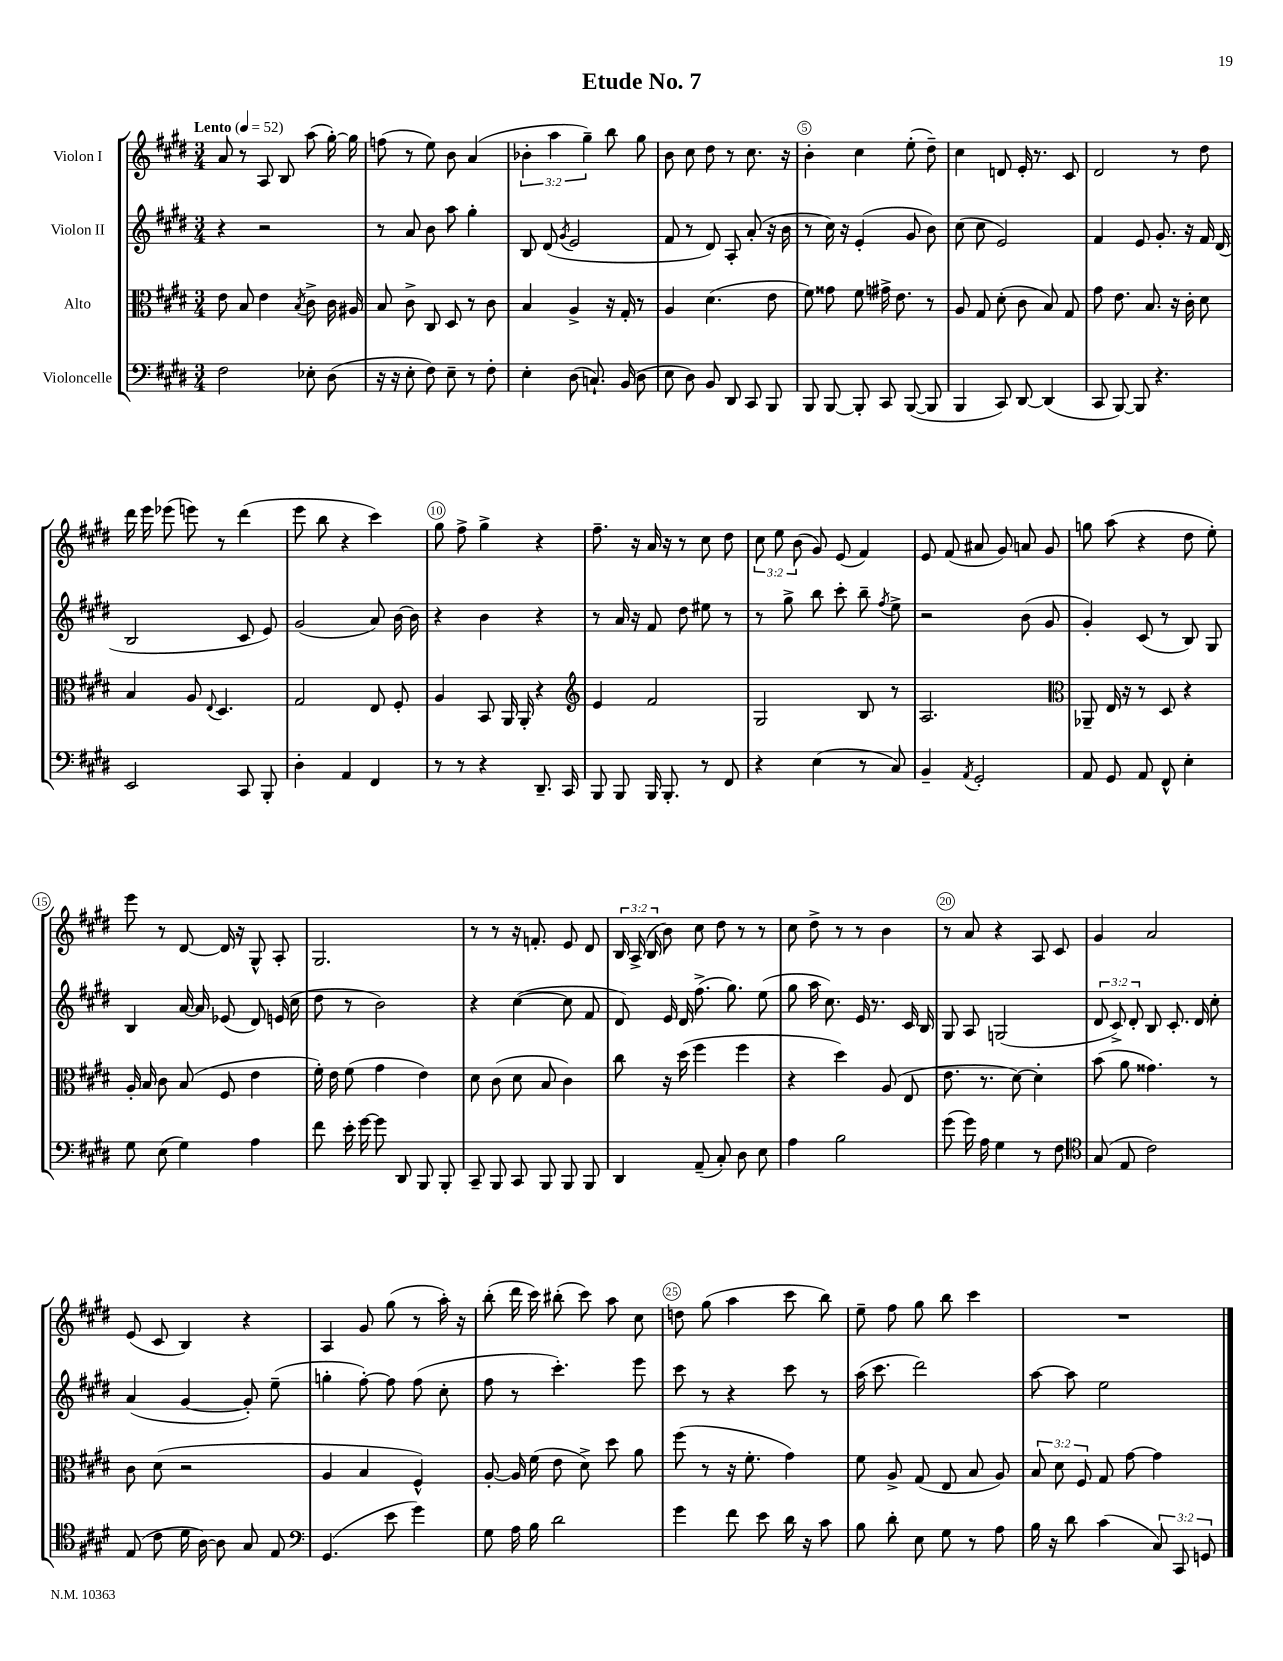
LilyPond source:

\header { title = "Etude No. 7" }
<<
\new StaffGroup <<
\new Staff = "s0" \with { instrumentName = "Violon I" } {
    \clef treble \key e \major \numericTimeSignature \time 3/4 \override Staff.TupletNumber.text = #tuplet-number::calc-fraction-text \tempo "Lento" 4 = 52
    \autoBeamOff a'8 r8 a8 b8 a''8( gis''16~-.) gis''16 |
    f''8( r8 e''8) b'8 a'4( |
    \tuplet 3/2 { bes'4-. a''4 gis''4--) } b''8 gis''8 |
    b'8 cis''8 dis''8 r8 cis''8. r16 |
    b'4-. cis''4 e''8-.( dis''8--) |
    cis''4 d'8 e'16-. r8. cis'8 |
    dis'2 r8 dis''8 |
    dis'''16 e'''16 ees'''8( e'''8) r8 dis'''4( |
    e'''8 b''8 r4 cis'''4) |
    gis''8 fis''8-> gis''4-> r4 |
    fis''8.-- r16 a'16 r16 r8 cis''8 dis''8 |
    \tuplet 3/2 { cis''8 e''8 b'8( } gis'8) e'8( fis'4) |
    e'8 fis'8( ais'8 gis'8) a'8 gis'8 |
    g''8 a''8( r4 dis''8 e''8-.) |
    e'''8 r8 dis'8~ dis'16 r16 gis8-^ a8-. |
    gis2. |
    r8 r8 r16 f'8.-. e'8 dis'8 |
    \tuplet 3/2 { b16 a16->( b16 } b'8) cis''8 dis''8 r8 r8 |
    cis''8 dis''8-> r8 r8 b'4 |
    r8 a'8 r4 a8 cis'8 |
    gis'4 a'2 |
    e'8( cis'8 b4) r4 |
    a4 gis'8 gis''8( r8 a''16-.) r16 |
    b''8-.( dis'''16 cis'''16) bis''8-.( cis'''8) a''8 cis''8 |
    d''8 gis''8( a''4 cis'''8 b''8) |
    e''8-- fis''8 gis''8 b''8 cis'''4 |
    R2. \bar "|." |
}
\new Staff = "s1" \with { instrumentName = "Violon II" } {
    \clef treble \key e \major \numericTimeSignature \time 3/4 \override Staff.TupletNumber.text = #tuplet-number::calc-fraction-text
    \autoBeamOff r4 r2 |
    r8 a'8 b'8 a''8 gis''4-. |
    b8 dis'8( \acciaccatura { gis'8 } e'2 |
    fis'8 r8 dis'8) a8-. a'8-.( r16 b'16 |
    r8 cis''16) r16 e'4-.( gis'8 b'8) |
    cis''8( cis''8 e'2) |
    fis'4 e'8 gis'8.-. r16 fis'16 dis'16( |
    b2 cis'8 e'8) |
    gis'2( a'8) b'16~ b'16 |
    r4 b'4 r4 |
    r8 a'16 r16 fis'8 dis''8 eis''8 r8 |
    r8 gis''8-> b''8 cis'''8-. b''8-- \acciaccatura { fis''8 } e''8-> |
    r2 b'8( gis'8 |
    gis'4-.) cis'8( r8 b8) gis8 |
    b4 a'16~ a'16 ees'8( dis'8) e'16( cis''16 |
    dis''8 r8 b'2) |
    r4 cis''4~( cis''8 fis'8 |
    dis'8) e'16 dis'16 fis''8.->( gis''8.) e''8( |
    gis''8 a''16 cis''8.) e'16 r8. cis'16 b16 |
    gis8 a8 g2( |
    \tuplet 3/2 { dis'8 cis'8->) dis'8-. } b8 cis'8.-. dis'16 cis''8-. |
    a'4( gis'4~ gis'8-.) e''8--( |
    g''4-. fis''8~-.) fis''8 fis''8( cis''8-. |
    fis''8 r8 cis'''4.-.) e'''8 |
    cis'''8 r8 r4 cis'''8 r8 |
    a''16( cis'''8. dis'''2) |
    a''8~ a''8 e''2 \bar "|." |
}
\new Staff = "s2" \with { instrumentName = "Alto" } {
    \clef alto \key e \major \numericTimeSignature \time 3/4 \override Staff.TupletNumber.text = #tuplet-number::calc-fraction-text
    \autoBeamOff e'8 b8 e'4 \acciaccatura { b8 } cis'8-> cis'16 ais16 |
    b8 cis'8-> cis8 dis8 r8 cis'8 |
    b4 a4-> r16 gis16-. r8 |
    a4 dis'4.( e'8 |
    fis'8) gisis'8 fis'8 gis'16-> e'8. r8 |
    a8 gis8 dis'8-.( cis'8 b8) gis8 |
    gis'8 e'8. b8. r16 cis'16-. dis'8 |
    b4 a8 \appoggiatura { e8 } dis4. |
    gis2 e8 fis8-. |
    a4 b,8 a,16 a,16-. r4 |
    \clef treble e'4 fis'2 |
    gis2 b8 r8 |
    a2. |
    \clef alto aes,8-- e16 r16 r8 dis8 r4 |
    a16-. b16 cis'8 b8( fis8 e'4 |
    fis'16-.) e'16 fis'8( gis'4 e'4) |
    dis'8 cis'8( dis'8 b8 cis'4) |
    cis''8 r16 dis''16( fis''4 fis''4 |
    r4 dis''4) a8( e8 |
    e'8. r8. dis'8~) dis'4-. |
    b'8( a'8 gisis'4.) r8 |
    cis'8 dis'8( r2 |
    a4 b4 fis4-^) |
    a8~-. a16 fis'16( e'8 dis'8->) dis''8 a'8 |
    fis''8( r8 r16 fis'8.-. gis'4) |
    fis'8 a8-> gis8( e8 b8 a8) |
    \tuplet 3/2 { b8 dis'8 fis8 } gis8 gis'8~ gis'4 \bar "|." |
}
\new Staff = "s3" \with { instrumentName = "Violoncelle" } {
    \clef bass \key e \major \numericTimeSignature \time 3/4 \override Staff.TupletNumber.text = #tuplet-number::calc-fraction-text
    \autoBeamOff fis2 ees8-. dis8( |
    r16 r16 e8-. fis8) e8-- r8 fis8-. |
    e4-. dis8( c8.-!) b,16( dis8 |
    e8 dis8) b,8 dis,8 cis,8 b,,8 |
    b,,8 b,,8~ b,,8-. cis,8 b,,8~( b,,8 |
    b,,4 cis,8) dis,8~ dis,4( |
    cis,8 b,,8~) b,,8 r4. |
    e,2 cis,8 b,,8-. |
    dis4-. a,4 fis,4 |
    r8 r8 r4 dis,8.-- cis,16 |
    b,,8 b,,8 b,,16 b,,8.-. r8 fis,8 |
    r4 e4( r8 cis8) |
    b,4-- \acciaccatura { a,8 } gis,2-. |
    a,8 gis,8 a,8 fis,8-^ e4-. |
    gis8 e8( gis4) a4 |
    fis'8 e'16-. gis'16~ gis'8 dis,8 b,,8 b,,8-. |
    cis,8-- b,,8 cis,8 b,,8 b,,8 b,,8 |
    dis,4 a,8--( cis8-.) dis8 e8 |
    a4 b2 |
    gis'8( gis'16) a16 gis4 r8 fis8 |
    \clef tenor gis8( e8 cis'2) |
    e8( cis'8 dis'16 a16~) a8 gis8 e8 |
    \clef bass gis,4.( e'8 gis'4) |
    gis8 a16 b16 dis'2 |
    gis'4 fis'8 e'8 dis'16 r16 cis'8 |
    b8 dis'8-. e8 gis8 r8 a8 |
    b16 r16 dis'8 cis'4( \tuplet 3/2 { cis8) cis,8 g,8 } \bar "|." |
}
>>
>>
\layout { \context { \Score \override BarNumber.break-visibility = ##(#f #t #t) barNumberVisibility = #(every-nth-bar-number-visible 5) \override BarNumber.stencil = #(make-stencil-circler 0.1 0.3 ly:text-interface::print) } }
